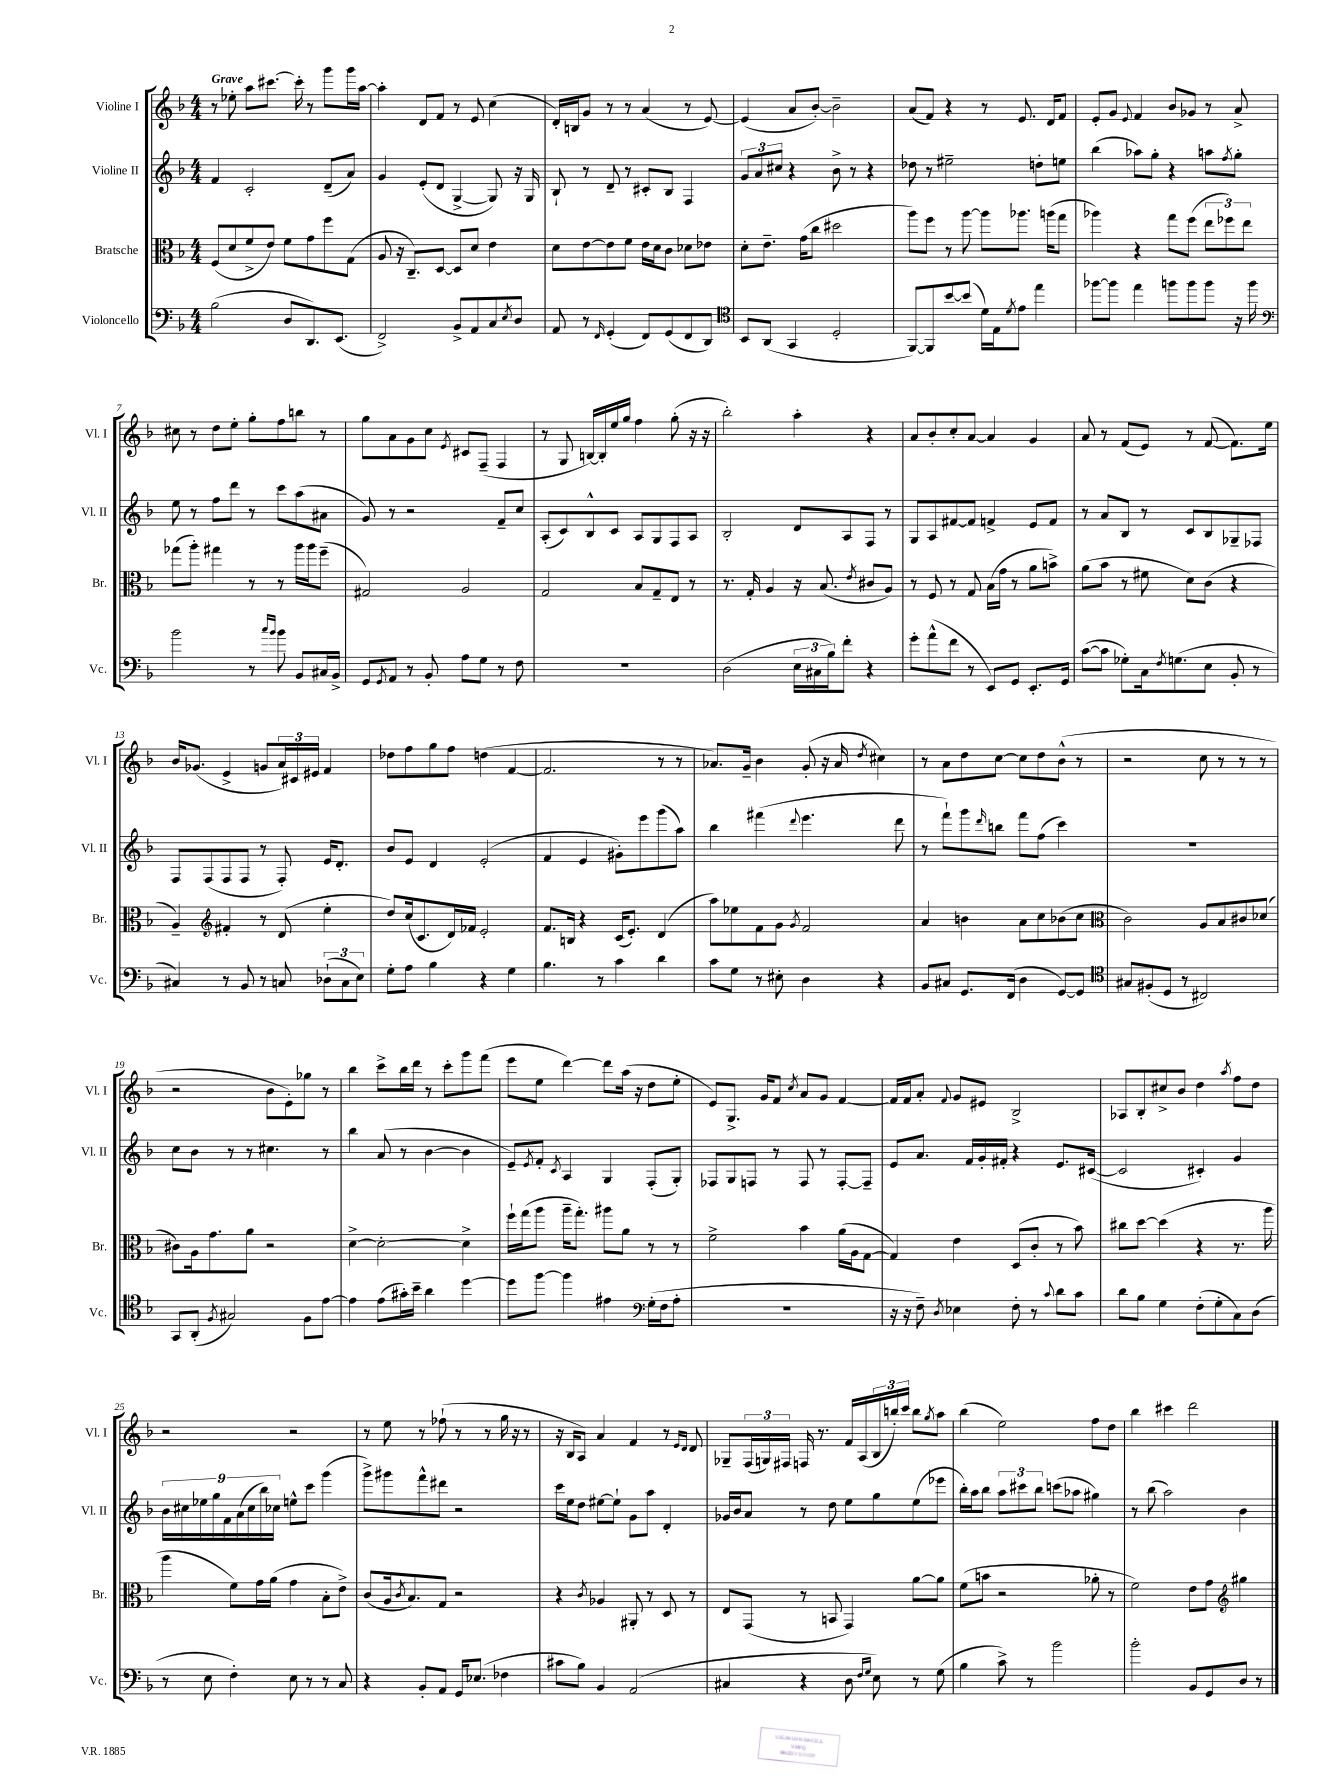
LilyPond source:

<<
\new StaffGroup <<
\new Staff = "s0" \with { instrumentName = "Violine I" shortInstrumentName = "Vl. I" } {
    \clef treble \key f \major \numericTimeSignature \time 4/4 \tempo "Grave"
    r8 ees''8-. a''8 cis'''8.~ cis'''16-. r8 g'''8 g'''16 a''16~ |
    a''4-. d'8 f'8 r8 e'8 c''4( |
    d'16-.) b16 g'8 r8 r8 a'4( r8 e'8~) |
    e'4( a'8 bes'8~-.) bes'2-- |
    a'8( f'8) r4 r8 e'8. d'16 f'8 |
    e'8-. g'8 \appoggiatura { e'8 } f'4 bes'8 ges'8 r8 a'8-> |
    cis''8 r8 d''8 e''8-. g''8-. f''8 b''8 r8 |
    g''8 a'8 g'8 c''8 \acciaccatura { e'8 } cis'8 f8--( f4 |
    r8 g8 b16~) b16-. e''16 g''16 f''4 g''8-.( r16 r16 |
    bes''2-.) a''4-. r4 |
    a'8 bes'8-. c''8-. a'8~ a'4 g'4 |
    a'8 r8 f'8( e'8) r8 f'8~( f'8.) e''16 |
    bes'16 ges'8.( e'4-> g'8 \tuplet 3/2 { a'16) cis'16 eis'16 } f'4 |
    des''8 f''8 g''8 f''8 d''4( f'4~ |
    f'2. r8 r8 |
    aes'8.) g'16-- bes'4 g'8-.( r16 aes'16 \acciaccatura { d''8 } cis''4) |
    r8 a'8 d''8 c''8~ c''8 d''8 bes'8-^( r8 |
    r2 c''8 r8 r8 r8 |
    r2 bes'8 e'8-.) ges''8 r8 |
    bes''4 c'''8-> bes''16 d'''16 r8 c'''8-. g'''8 f'''8( |
    e'''8 e''8 d'''4~) d'''8 a''16( r16 d''8 e''8-. |
    e'8) g8.-> g'16 f'8 \acciaccatura { c''8 } a'8 g'8 f'4~ |
    f'16 f'16 a'8-. \appoggiatura { f'8 } g'8 eis'8 bes2-> |
    aes8 bes8-. cis''8-> bes'8 d''4 \acciaccatura { a''8 } f''8 d''8 |
    r2 r2 |
    r8 e''8 r8 fes''8-!( r8 r8 g''16 r16 r8 |
    r16 bes16 a8) a'4 f'4 r8 \grace { e'16 d'16 } d'8 |
    ges8-- \tuplet 3/2 { f16( g16) fis16 } f16 r8. f'16 a16( \tuplet 3/2 { bes16 b''16-.) c'''16 } b''8 \acciaccatura { g''8 } a''8 |
    bes''4( e''2) f''8 d''8 |
    bes''4 cis'''4 d'''2 \bar "|." |
}
\new Staff = "s1" \with { instrumentName = "Violine II" shortInstrumentName = "Vl. II" } {
    \clef treble \key f \major \numericTimeSignature \time 4/4
    f'4 c'2-. d'8--( a'8) |
    g'4 e'8-.( d'8 g4~-> g8) r16 g16 |
    bes8-! r8 d'8-- r8 cis'8-. bes8 f4 |
    \tuplet 3/2 { g'8 a'8 cis''8 } r4 bes'8-> r8 r4 |
    des''8 r8 eis''2-- d''8-. e''8 |
    bes''4( aes''8) g''8-. r4 a''8 \acciaccatura { f''8 } g''8-. |
    e''8 r8 f''8 d'''8 r8 c'''8 a''8( ais'8 |
    g'8) r8 r2 f'8-- c''8 |
    a8-.( c'8) bes8-^ c'8 a8 g8 f8 a8 |
    bes2-. d'8 a8 f8 r8 |
    g8 a8 fis'8~ fis'8 f'4-> e'8 f'8 |
    r8 a'8 bes8 r8 c'8 bes8 ges8-- fes8 |
    f8 f8( f8 f8 r8 f8-.) e'16 d'8.-. |
    bes'8 e'8 d'4 e'2-.( |
    f'4 e'4 gis'8-.) e'''8 g'''8( a''8) |
    bes''4 fis'''4( \appoggiatura { d'''8 } e'''4. d'''8 |
    r8 f'''8-!) g'''8 \grace { d'''16 } b''8 f'''8 f''8( c'''4) |
    R1 |
    c''8 bes'8 r8 r8 cis''4. r8 |
    bes''4 a'8( r8 bes'4~ bes'4 |
    e'8--) \acciaccatura { e'8 } f'8-. \acciaccatura { c'8 } a4 g4 f8-.( g8-.) |
    fes8 g8 f8 r8 f8 r8 f8~-. f8-- |
    e'8 a'8. f'16 g'16-. fis'16-. r4 e'8. cis'16~( |
    cis'2 cis'4-.) g'4 |
    \tuplet 9/8 { bes'16 cis''16 ees''16 g''16 f'16 a'16( cis''16 bes''16) ces''16 } e''8-^ c'''8 g'''4( |
    g'''8->) gis'''8 f'''8-^ dis'''8 r2 |
    c'''16 e''16 d''8 eis''8~ eis''8-! g'8 a''8 d'4-. |
    ges'16 bes'16 a'8 r8 d''8 e''8 g''8 e''8( ees'''8 |
    bes''16-.) a''16 bes''8 \tuplet 3/2 { a''8 cis'''8 bes''8 } c'''8( aes''8 gis''4) |
    r8 bes''8( a''2) bes'4 \bar "|." |
}
\new Staff = "s2" \with { instrumentName = "Bratsche" shortInstrumentName = "Br." } {
    \clef alto \key f \major \numericTimeSignature \time 4/4
    f8( d'8 f'8-> e'8) f'8 g'8 f''8 g8( |
    a8 r16 c8.--) d8~ d8 d'8 e'4 |
    d'8 e'8~ e'8 f'8 e'16 d'16 c'8 des'8 ees'8 |
    d'8-. e'8.-- g'16( c''8 dis''2 |
    a''8) f''8 r8 a''8~ a''8 aes''8. a''16( g''8 |
    aes''4) r4 g''8 f''8( \tuplet 3/2 { e''8 fes''8) e''8 } |
    ges''8( a''8-.) gis''4 r8 r8 a''16 a''16 f''8--( |
    gis2) a2 |
    g2 bes8 g8-- e8 r8 |
    r8. g16-. a4 r16 bes8.( \acciaccatura { e'8 } cis'8 a8) |
    r8 f8 r8 g8 bes16( g'16 r8 a'8 b'8->) |
    a'8( bes'8 r8 fis'8 d'8) c'8( r4 |
    a4--) \clef treble fis'4-. r8 d'8( e''4-. |
    d''8) c''16( c'8. d'16) fes'16 e'2-. |
    f'8. b16 r4 c'16( e'8.-.) d'4( |
    a''8) ees''8 f'8 g'8 \acciaccatura { g'8 } f'2 |
    a'4 b'4 a'8 c''8 bes'8( c''8 |
    \clef alto c'2) a8 bes8 cis'8 des'8( |
    cis'8) a16 g'8. a'8 r2 |
    d'4~-> d'2~-. d'4-> |
    f''16-! g''16( a''8 a''16-- g''8.-.) ais''8 a'8 r8 r8 |
    f'2-> bes'4 a'16( a16 g8~ |
    g4) e'4 d8( c'8-. r8 bes'8) |
    cis''8 d''8~ d''4( r4 r8. a''16 |
    a''4 f'8) g'16 a'16( g'4 bes8-. e'8->) |
    c'8( a16 \acciaccatura { c'8 } bes8.) g8 r2 |
    r4 \acciaccatura { c'8 } aes4 ais,8-. r8 d8 r8 |
    e8 g,8( r8 b,8 g,4) a'8~ a'8 |
    f'8( b'8 r2 aes'8-. r8 |
    f'2) e'8 g'8 \clef treble gis''4 \bar "|." |
}
\new Staff = "s3" \with { instrumentName = "Violoncello" shortInstrumentName = "Vc." } {
    \clef bass \key f \major \numericTimeSignature \time 4/4
    bes2( d8 d,8.) e,8.( |
    f,2->) bes,8-> a,8 c8 \acciaccatura { e8 } d8 |
    a,8 r8 \grace { f,16 } g,4-.( f,8) g,8( f,8 d,8) |
    \clef tenor bes,8 a,8( g,4 d2-. |
    f,8~) f,8 bes'8~ bes'8( d'16) e16 \acciaccatura { d'8 } e'8 e''4 |
    fes''8~ fes''8 e''4 f''8 f''8 f''8 r16 f''16 |
    \clef bass bes'2 r8 \grace { c''16 bes'16 } bes'8 bes,8 cis16 bes,16-> |
    g,8 \acciaccatura { g,8 } a,8 r8 bes,8-. a8 g8 r8 f8 |
    R1 |
    d2( \tuplet 3/2 { e16 cis16 bes16) } f'8-. r4 |
    g'8-. a'8-^( f'8 r8 e,8) g,8 e,8.-. g,16 |
    c'8~( c'8 ges8-.) c16 \acciaccatura { f8 } g8.( e8 bes,8-. r8 |
    cis4) r8 bes,8 r8 c8 \tuplet 3/2 { des8-!( c8 e8) } |
    g8-. a8 bes4 r4 g4 |
    bes4. r8 c'4 d'4 |
    c'8 g8 r8 eis8-. d4 r4 |
    bes,8 cis8 g,8. f,16( d4 g,8~) g,8 |
    \clef tenor gis8 fis8-.( d8 r8 cis2) |
    g,8 a,8-.( \acciaccatura { f8 } gis2) f8 e'8~ |
    e'4 e'8( gis'16-.) bes'16-- a'4 d''4~ |
    d''8 f''8~ f''4 eis'4 \clef bass g16-.( f16 a8-. |
    R1 |
    r16 r16 f8--) \acciaccatura { d8 } ees4 f8-. r8 \appoggiatura { c'8 } d'8 c'8 |
    d'8 bes8 g4 f8-.( g8-. c8) d8( |
    r8 e8 f4-.) e8 r8 r8 c8 |
    r4 bes,8-. a,8 g,16 ees8.( fes4 |
    cis'8 bes8) bes,4 a,2( |
    cis4 r4 d8 \grace { f16 g16 } e8) r8 g8( |
    bes4 c'8->) r8 bes'2 |
    bes'2-. bes,8 g,8 d8 r8 \bar "|." |
}
>>
>>
